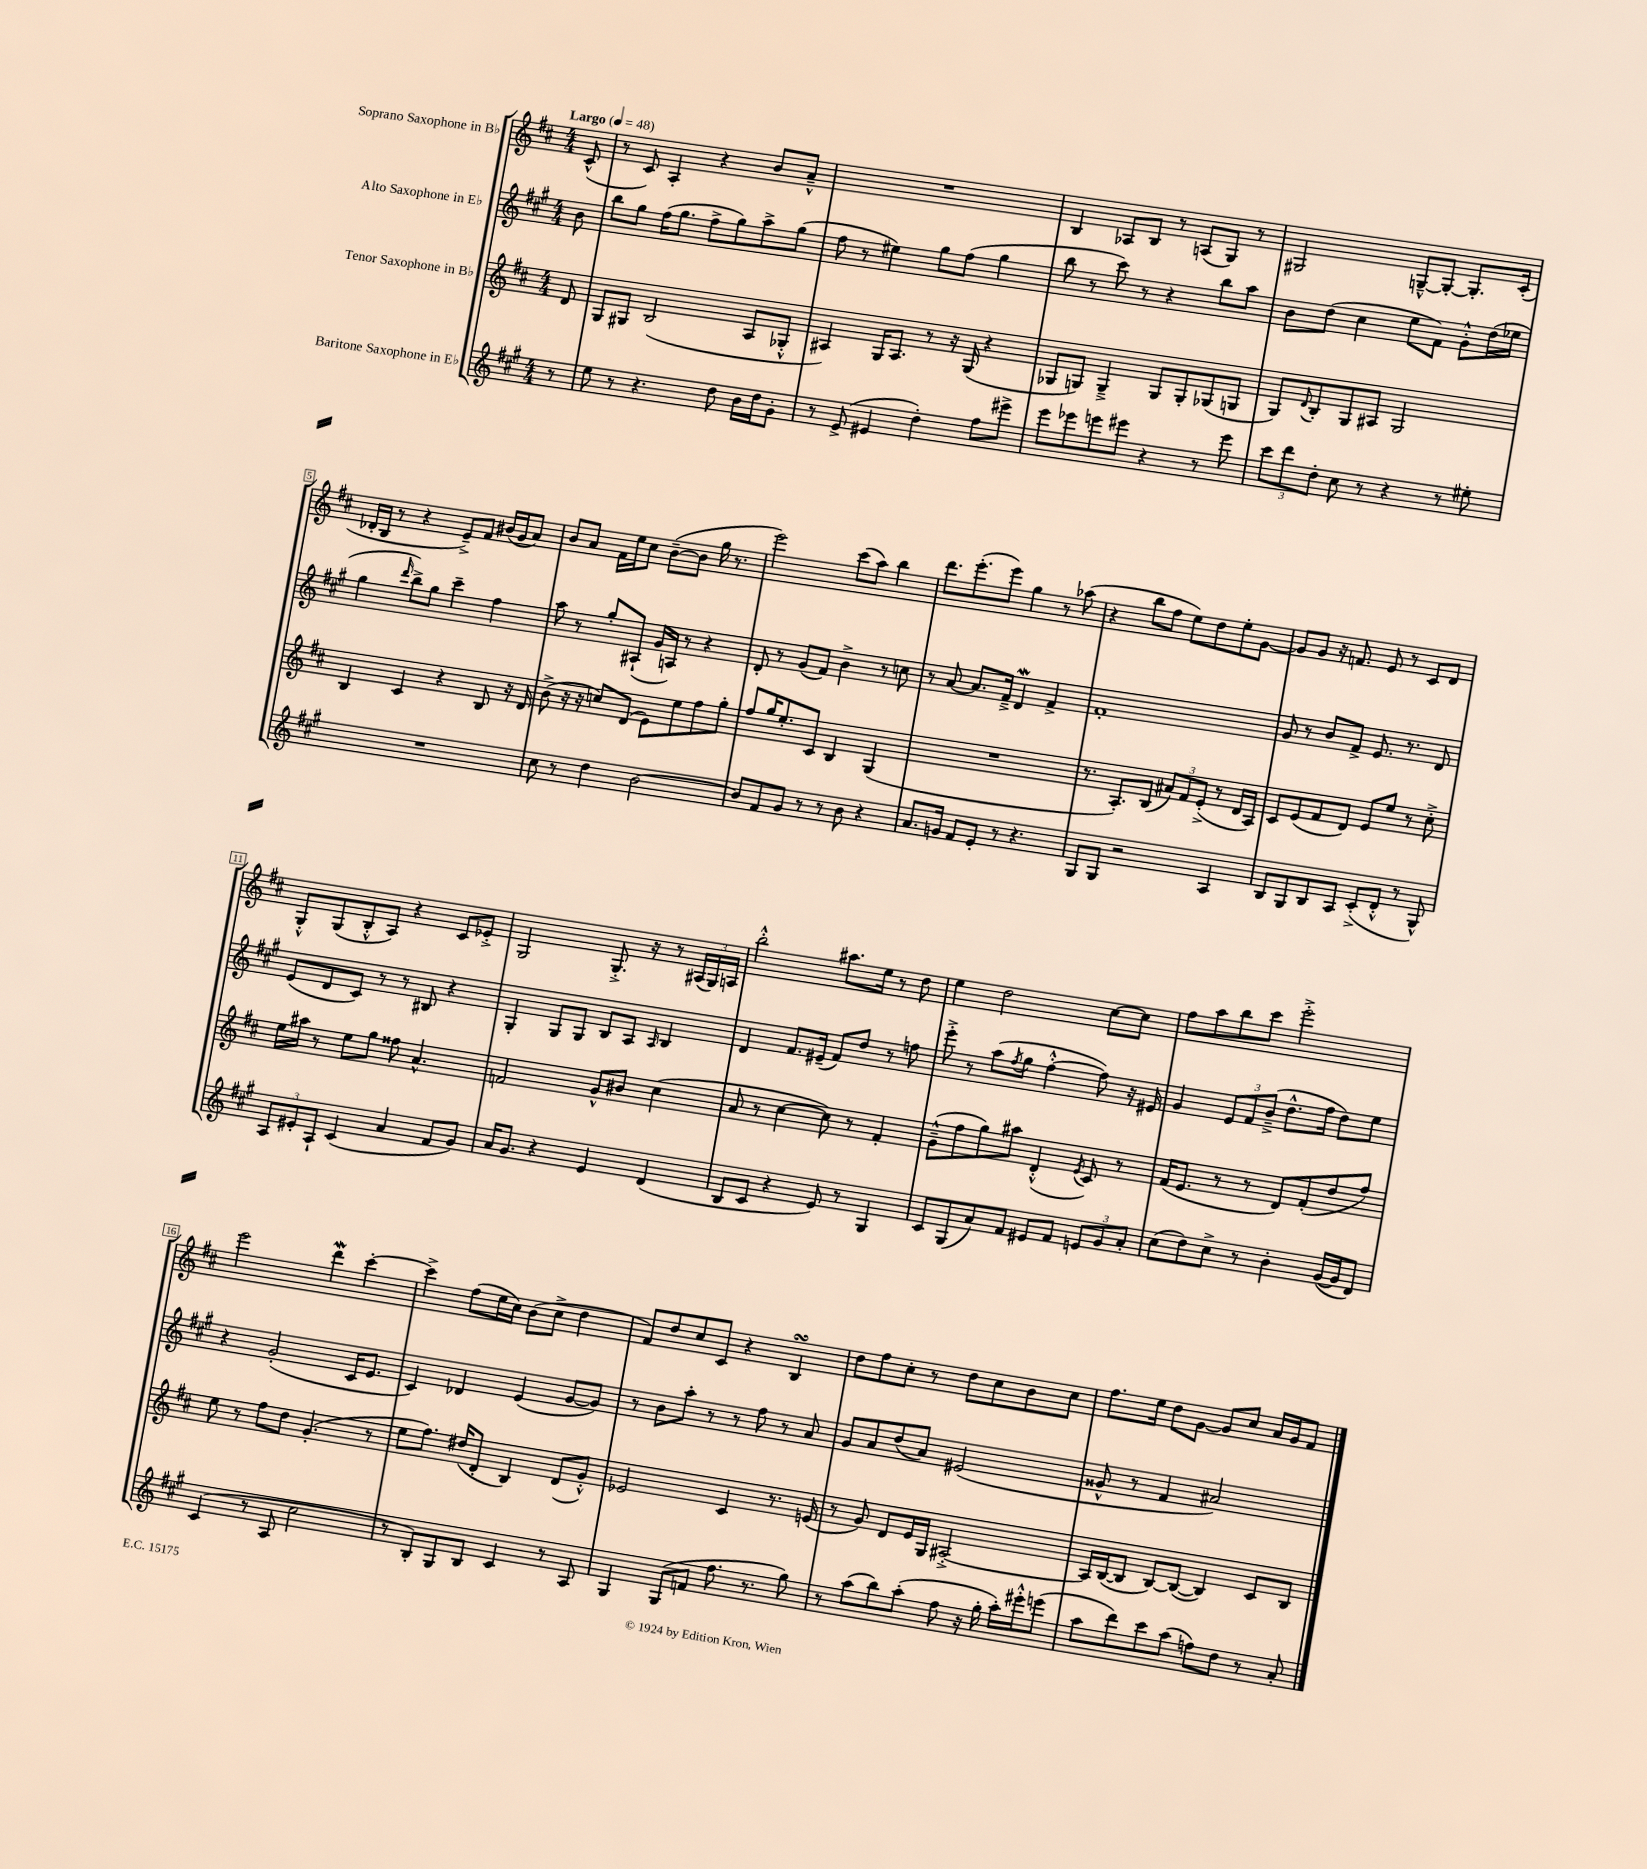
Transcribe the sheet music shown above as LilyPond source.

<<
\new StaffGroup <<
\new Staff = "s0" \with { instrumentName = "Soprano Saxophone in Bb" } {
    \clef treble \key d \major \numericTimeSignature \time 4/4 \partial 8 \tempo "Largo" 4 = 48
    cis'8-^( |
    r8 cis'8) a4-. r4 b'8 a'8---^ |
    R1 |
    b4 aes8 b8 r8 a8( g8) r8 |
    gis2 g8~---^ g8~-. g8.-. cis'16-.( |
    des'16-. b16 r8 r4 e'8--->) fis'8 bis'16( g'16 a'8) |
    b'8 a'8 fis'16 e''16 cis''8 b'8~--( b'8 g''16 r8. |
    e'''2) cis'''8( a''8) b''4 |
    d'''8. e'''8.-.( e'''8) g''4 r8 aes''8( |
    r4 b''8 fis''8 e''8) d''8 e''8-. g'8~ |
    g'8 g'8 r16 f'8. e'8 r8 cis'8 d'8 |
    g8-.-^ g8( b8-.-^ a8) r4 cis'8 ees'8-.-> |
    g2 g8.-.-> r16 r8 \tuplet 3/2 { ais16( g16) a16 } |
    b''2-.-^ ais''8. e''16 r8 d''8 |
    e''4 d''2 cis''8~ cis''8 |
    fis''8 a''8 b''8 cis'''8 e'''2-.-> |
    e'''2 d'''4\mordent cis'''4~-. |
    cis'''4-> fis''8( e''16 cis''16) b'8( cis''8-> d''4 |
    fis'8) d''8 cis''8 cis'8 r4 b4\turn |
    d''8 fis''8 cis''8-. r8 d''8 cis''8 b'8 cis''8 |
    fis''8. e''16 d''8 g'8~ g'8 cis''8 a'16 g'16 fis'8 \bar "|." |
}
\new Staff = "s1" \with { instrumentName = "Alto Saxophone in Eb" } {
    \clef treble \key a \major \numericTimeSignature \time 4/4 \partial 8
    b'8 |
    b''8 gis''8 fis''16( gis''8. fis''8-> gis''8) a''8-> gis''8( |
    fis''8 r8 eis''4) gis''8 fis''8( gis''4 |
    b''8 r8 cis'''8) r8 r4 b''8 a''8 |
    b'8 d''8( cis''4 e''8 fis'8) gis'8-.-^ d''16( ees''16 |
    gis''4 \grace { d'''16 } b''8->) gis''8 cis'''4-- fis''4 |
    a''8 r8 gis''8-. ais8-!( gis'16 a16) r8 r4 |
    d'8-. r8 gis'8( fis'8) b'4-> r8 c''8 |
    r8 a'8~ a'8. fis'16---> d'4\mordent fis'4-> |
    fis'1-. |
    gis'8 r8 b'8 fis'8-> e'8. r8. d'8 |
    e'8( d'8 cis'8) r8 r8 bis8 r4 |
    gis4-. gis8 gis8 b8 a8 \grace { a16 } b4 |
    d'4 fis'8. eis'16--( fis'8) d''8 r8 f''8 |
    e'''8-.-> r8 a''8( \acciaccatura { fis''8 } gis''8 fis''4~-.-^ fis''8) r16 eis'16 |
    gis'4 \tuplet 3/2 { e'8 fis'8 b'8--->( } d''8.-^ fis''16 d''8) e''8 |
    r4 gis'2-.( cis'16 e'8. |
    cis'4) des'4 e'4( gis'8~ gis'8) |
    r8 b'8 a''8-. r8 r8 fis''8 r8 a'8 |
    gis'8 a'8 d''8( a'8) eis'2( |
    gisis'8-^ r8 fis'4 ais'2) \bar "|." |
}
\new Staff = "s2" \with { instrumentName = "Tenor Saxophone in Bb" } {
    \clef treble \key d \major \numericTimeSignature \time 4/4 \partial 8
    d'8 |
    g8 gis8 b2( a8 ges8-.-^ |
    ais4) g16 ais8. r8 r16 g16( r4 |
    ges8 g8) g4---> g8 g8-. ges8( g8 |
    g8) \appoggiatura { d'8 } b8-. g8 ais8 g2 |
    b4 cis'4 r4 b8 r16 d'16 |
    b'8->( r16 r16 c''8) d'8( e'8) e''8 fis''8 g''8-. |
    fis''8 g''16 e''8.-. cis'8 b4 g4( |
    R1 |
    r8. a8.-.) b8( \tuplet 3/2 { ais'8) fis'8 e'8-.->( } r8 d'16 a16) |
    cis'8 e'8( fis'8 d'8) e'8 e''8 r8 cis''8-.-> |
    e''16 ais''16 r8 e''8 g''8 fisis''8 a'4.-^ |
    f'2 g'8-^ bis'8 cis''4( |
    a'8 r8 cis''4~ cis''8) r8 fis'4-. |
    g'8---^( fis''8 g''8) ais''8 d'4-.-^( \acciaccatura { e'8 } cis'8) r8 |
    fis'16( e'8. r8 r8 d'8) fis'8-.( d''8 fis''8) |
    e''8 r8 fis''8 d''8 g'4.-.( r8 |
    e''8 fis''8.) dis''16( d'8-. b4) d'8( g'8-.-^) |
    ees'2 cis'4 r8. e'16( |
    r8 g'8) d'8 e'16 g16 ais2~-.-> |
    ais16 b16~( b8 b8~) b8~( b4) cis'8 b8 \bar "|." |
}
\new Staff = "s3" \with { instrumentName = "Baritone Saxophone in Eb" } {
    \clef treble \key a \major \numericTimeSignature \time 4/4 \partial 8
    r8 |
    e''8 r8 r4. d''8 b'16 d''16 gis'8-. |
    r8 e'8->( eis'4 d''4-.) fis''8 eis'''8-> |
    e'''8 ees'''8 e'''8 eis'''8 r4 r8 eis'''8 |
    \tuplet 3/2 { cis'''8 d'''8 d''8-. } cis''8 r8 r4 r8 eis''8-. |
    R1 |
    cis''8 r8 d''4 b'2~ |
    b'8 fis'8 gis'8 r8 r8 b'8 r4 |
    a'8. g'16 fis'8 e'8-. r8 r4. |
    gis8 gis8 r2 a4 |
    b8 gis8 b8 a8 cis'8-.->( d'8-.-^ r8 gis8-^) |
    \tuplet 3/2 { a8 eis'8-. a8-! } cis'4( a'4 fis'8 gis'8) |
    a'16 gis'8. r4 e'4 d'4( |
    b8 cis'8 r4 e'8) r8 gis4 |
    cis'8 gis8( a'8) fis'8 eis'8 fis'8 \tuplet 3/2 { e'8 gis'8 a'8-. } |
    cis''8( d''8) cis''8-> r8 b'4-. gis'16~( gis'16 d'8) |
    cis'4( r8 a8 cis''2 |
    r8 b8-.) gis8 b8 cis'4 r8 a8 |
    gis4 gis8( f'8 fis''8. r8. gis''8) |
    r8 a''8( b''8) a''8-.( fis''8 r16 gis''16-. a''16-.) eis'''16-.-^ e'''8( |
    a''8 d'''8) cis'''8 a''8( f''8) d''8 r8 a'8-. \bar "|." |
}
>>
>>
\layout { \context { \Score \override BarNumber.stencil = #(make-stencil-boxer 0.1 0.3 ly:text-interface::print) } }
